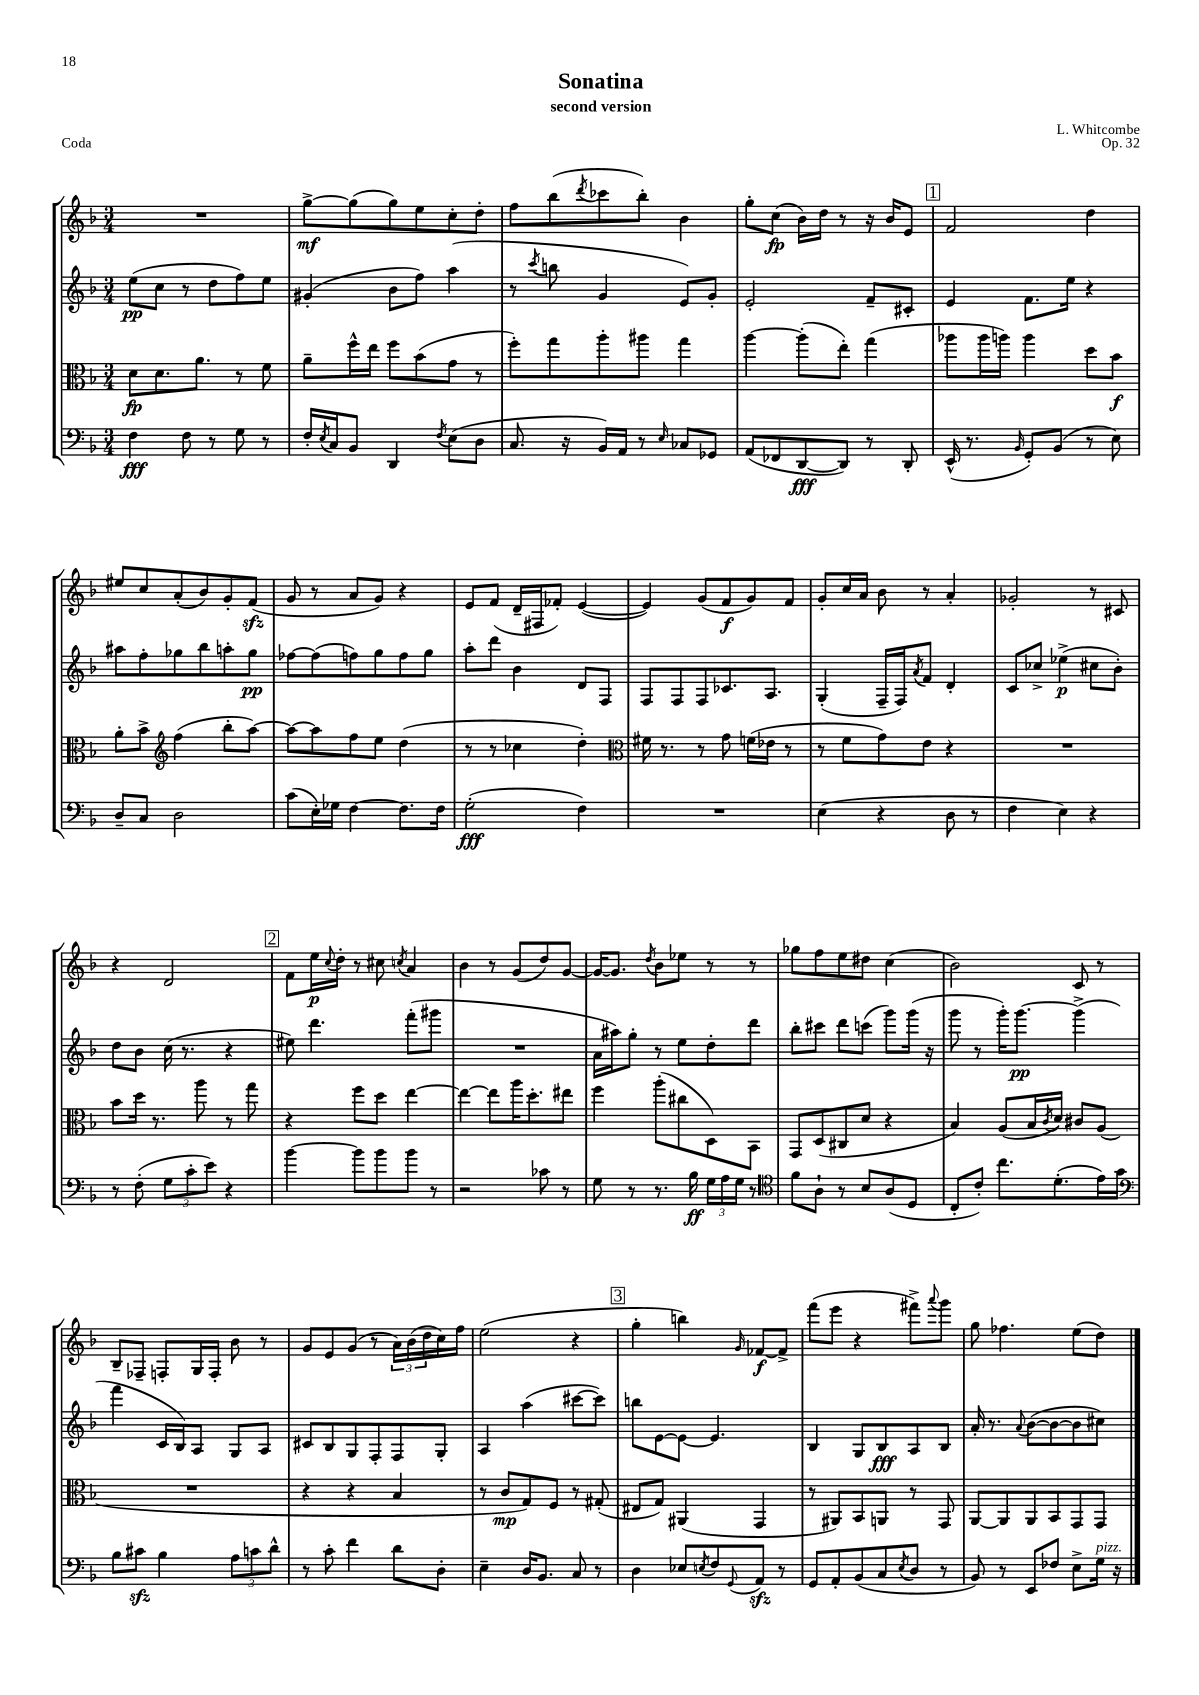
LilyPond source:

\header { title = "Sonatina" composer = "L. Whitcombe" subtitle = "second version" opus = "Op. 32" piece = "Coda" }
<<
\new StaffGroup <<
\new Staff = "s0" {
    \clef treble \key f \major \numericTimeSignature \time 3/4
    R2. |
    g''8~->\mf g''8( g''8) e''8 c''8-. d''8-. |
    f''8 bes''8( \acciaccatura { d'''8 } ces'''8 bes''8-.) bes'4 |
    g''8-. c''8\fp( bes'16) d''16 r8 r16 bes'16 e'8 |
    \mark \markup { \box "1" } f'2 d''4 |
    eis''8 c''8 a'8-.( bes'8) g'8-. f'8\sfz( |
    g'8 r8 a'8 g'8) r4 |
    e'8 f'8( d'16-- fis16 fes'8-.) e'4~( |
    e'4) g'8( f'8\f g'8) f'8 |
    g'8-. c''16 a'16 bes'8 r8 a'4-. |
    ges'2-. r8 cis'8 |
    r4 d'2 |
    \mark \markup { \box "2" } f'8 e''16\p \appoggiatura { c''8 } d''16-. r8 cis''8 \acciaccatura { c''8 } a'4 |
    bes'4 r8 g'8( d''8) g'8~ |
    g'16~ g'8. \acciaccatura { d''8 } bes'8 ees''8 r8 r8 |
    ges''8 f''8 e''8 dis''8 c''4( |
    bes'2) c'8 r8 |
    bes8-- fes8-- f8-. g16 f16-. bes'8 r8 |
    g'8 e'8 g'8( r8 \tuplet 3/2 { a'16) bes'16( d''16 } c''16) f''16 |
    e''2( r4 |
    \mark \markup { \box "3" } g''4-. b''4) \grace { g'16 } fes'8~\f fes'8-> |
    f'''8( e'''8 r4 fis'''8->) \appoggiatura { a'''8 } g'''8 |
    g''8 fes''4. e''8( d''8) \bar "|." |
}
\new Staff = "s1" {
    \clef treble \key f \major \numericTimeSignature \time 3/4
    e''8\pp( c''8 r8 d''8 f''8) e''8 |
    gis'4-.( bes'8 f''8) a''4( |
    r8 \acciaccatura { c'''8 } b''8 g'4 e'8) g'8-. |
    e'2-. f'8-- cis'8-. |
    \mark \markup { \box "1" } e'4 f'8. e''16 r4 |
    ais''8 f''8-. ges''8 bes''8 a''8-. ges''8\pp |
    fes''8~ fes''8( f''8) g''8 f''8 g''8 |
    a''8-. d'''8 bes'4 d'8 f8 |
    f8 f8 f8 ces'8. a8. |
    g4-.( f16-- f16) \acciaccatura { a'8 } f'8 d'4-. |
    c'8 ces''8-> ees''4->\p( cis''8 bes'8-.) |
    d''8 bes'8 c''16( r8. r4 |
    \mark \markup { \box "2" } eis''8) d'''4. f'''8-.( gis'''8 |
    R2. |
    a'16 ais''16) g''8-. r8 e''8 d''8-. d'''8 |
    bes''8-. cis'''8 d'''8 c'''8( g'''8) g'''16( r16 |
    g'''8 r8 g'''16-.) g'''8.~\pp g'''4->( |
    f'''4 c'16 bes16) a8 g8 a8 |
    cis'8 bes8 g8 f8-. f8 g8-. |
    a4 a''4( cis'''8~ cis'''8) |
    \mark \markup { \box "3" } b''8 e'8~ e'8~ e'4. |
    bes4 g8 bes8\fff a8 bes8 |
    a'16-. r8. \appoggiatura { a'8 } bes'8~( bes'8~ bes'8 cis''8) \bar "|." |
}
\new Staff = "s2" {
    \clef alto \key f \major \numericTimeSignature \time 3/4
    d'8\fp d'8. a'8. r8 f'8 |
    a'8-- f''16-^ e''16 f''8 bes'8( g'8 r8 |
    f''8-.) g''8 a''8-. ais''8 g''4 |
    a''4~ a''8-.( e''8-.) g''4( |
    \mark \markup { \box "1" } aes''8 aes''16 a''16) a''4 d''8 bes'8\f |
    a'8-. bes'8-> \clef treble f''4( bes''8-. a''8~) |
    a''8~ a''8 f''8 e''8 d''4( |
    r8 r8 ces''4 d''4-.) |
    \clef alto fis'16 r8. r8 g'8 f'16( ees'16 r8 |
    r8 f'8 g'8) e'8 r4 |
    R2. |
    bes'8 d''16 r8. a''8 r8 g''8 |
    \mark \markup { \box "2" } r4 f''8 d''8 e''4~ |
    e''4~ e''8 a''16 d''8.-. eis''8 |
    f''4 a''8-.( cis''8 d8) bes,8 |
    g,8 d8( cis8 d'8 r4 |
    bes4) a8( bes16 \acciaccatura { c'8 } d'16) cis'8 a8( |
    R2. |
    r4 r4 bes4 |
    r8 c'8\mp g8) f8 r8 gis8-.( |
    \mark \markup { \box "3" } eis8 g8) ais,4( g,4 |
    r8 ais,8) bes,8 a,8 r8 g,8 |
    a,8~ a,8 a,8 bes,8 g,8 g,8 \bar "|." |
}
\new Staff = "s3" {
    \clef bass \key f \major \numericTimeSignature \time 3/4
    f4\fff f8 r8 g8 r8 |
    f16-. \acciaccatura { e8 } c16 bes,8 d,4 \acciaccatura { f8 } e8( d8 |
    c8. r16 bes,16) a,16 r8 \grace { e16 } ces8 ges,8 |
    a,8( fes,8 d,8~\fff d,8) r8 d,8-. |
    \mark \markup { \box "1" } e,16-^( r8. \grace { bes,16 } g,8-.) bes,8( r8 e8) |
    d8-- c8 d2 |
    c'8( e16-.) ges16 f4~ f8. f16 |
    g2-.\fff( f4) |
    R2. |
    e4( r4 d8 r8 |
    f4 e4) r4 |
    r8 f8-.( \tuplet 3/2 { g8 c'8-. e'8) } r4 |
    \mark \markup { \box "2" } bes'4~ bes'8 bes'8 bes'8 r8 |
    r2 ces'8 r8 |
    g8 r8 r8. bes16\ff \tuplet 3/2 { g16 a16 g16 } r8 |
    \clef tenor f'8 a8-! r8 bes8 a8( d8 |
    c8-. c'8-.) c''8. d'8.-.( e'16) g'16 |
    \clef bass bes8 cis'8\sfz bes4 \tuplet 3/2 { a8 c'8 d'8-^ } |
    r8 c'8-. f'4 d'8 d8-. |
    e4-- d16 bes,8. c8 r8 |
    \mark \markup { \box "3" } d4 ees8 \acciaccatura { e8 } f8 \appoggiatura { g,8 } a,8\sfz r8 |
    g,8 a,8-. bes,8( c8 \acciaccatura { e8 } d8 r8 |
    bes,8) r8 e,8 fes8 e8-> g16^\markup { \italic "pizz." } r16 \bar "|." |
}
>>
>>
\layout { \context { \Score \remove "Bar_number_engraver" } }
